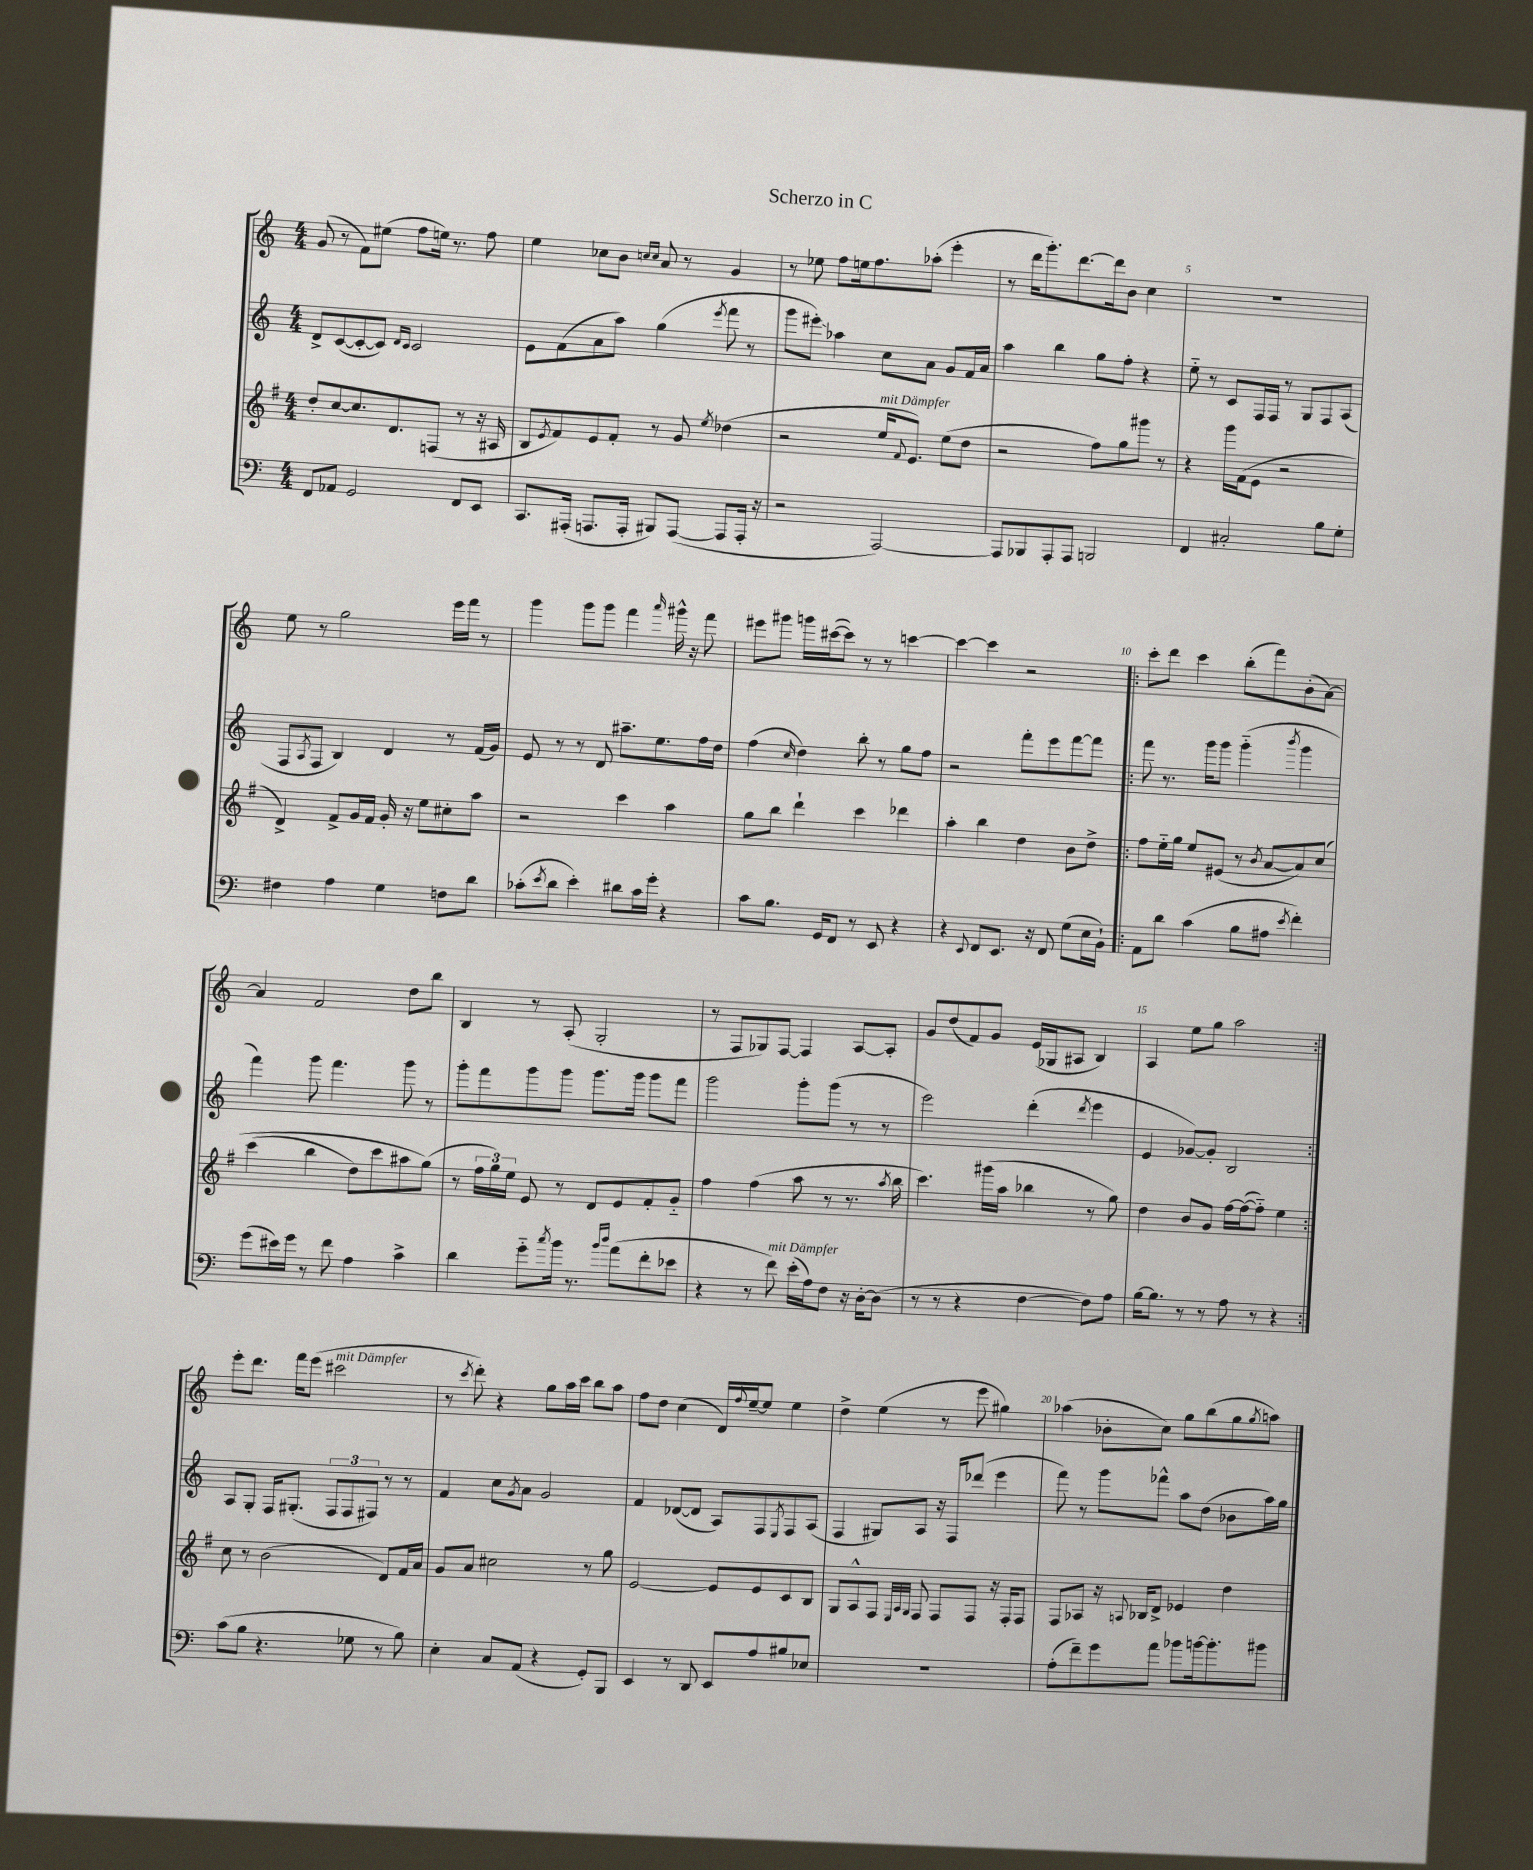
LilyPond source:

\header { title = "Scherzo in C" }
<<
\new StaffGroup <<
\new Staff = "s0" {
    \clef treble \key c \major \numericTimeSignature \time 4/4
    g'8( r8 f'8) eis''8( f''8 e''16) r8. f''8 |
    e''4 ces''8 b'8 \grace { c''16 c''16 } a'8 r8 g'4 |
    r8 ees''8 f''8 e''16 f''8. aes''8-.( e'''4-. |
    r8 d'''16 g'''8.-.) d'''8.~ d'''16 b'8 c''4 |
    R1 |
    e''8 r8 g''2 e'''16 f'''16 r8 |
    g'''4 g'''8 g'''8 f'''4 \grace { a'''16 } gis'''16-^ r16 f'''8 |
    eis'''8 gis'''8 g'''16 cis'''16~( cis'''8) r8 r8 c'''4~ |
    c'''4~ c'''4 r2 |
    \repeat volta 2 { c'''8-. d'''8 c'''4 b''8-.( f'''8) b'8-.( a'8~) |
    a'4 f'2 d''8 b''8 |
    b4 r8 a8-.( g2-. |
    r8 f8 ges8) f8~ f4 a8~ a8-. |
    g'8 d''8( f'8) g'8 e'16( ges16 ais8 b4) |
    a4 e''8 g''8 a''2 | }
    e'''8-. d'''8. f'''16 e'''8( cis'''2^\markup { \italic "mit Dämpfer" } |
    r8 \acciaccatura { c'''8 } d'''8-.) r4 g''8 a''16 c'''16 b''8 a''8 |
    f''8 d''8 c''4( d'16) \appoggiatura { f''8 } e''16~-- e''8 e''4 |
    d''4-> e''4( r8 e'''8 gis''4) |
    aes''4( bes'8-. c''8) g''8 b''8( g''8 \acciaccatura { g''8 } a''8) \bar "|." |
}
\new Staff = "s1" {
    \clef treble \key c \major \numericTimeSignature \time 4/4
    d'8-> c'8~( c'8~-. c'8) \grace { d'16 c'16 } c'2 |
    e'8 f'8( a'8 a''8) g''4( \acciaccatura { e'''8 } f'''8 r8 |
    g'''8 eis'''8-.\glissando) aes''4 c''8 a'8 g'8 f'16 a'16 |
    a''4 b''4 g''8 f''8-. r4 |
    e''8-_ r8 c'8 f16 f16 r8 g8 f8 a8( |
    f8 \acciaccatura { a8 } f8 b4) d'4 r8 f'16( g'16) |
    e'8 r8 r8 d'8 ais''8.-- e''8. f''16 d''16 |
    f''4( \grace { c''16 } d''4) b''8-. r8 g''8 f''8 |
    r2 f'''8-. e'''8 f'''8~ f'''8 |
    \repeat volta 2 { f'''8 r8. g'''16 g'''8 g'''4-_( \acciaccatura { b'''8 } g'''4 |
    f'''4) g'''8 f'''4. g'''8 r8 |
    g'''8-. f'''8 g'''8 g'''8 g'''8. g'''16 g'''8 f'''8 |
    g'''2 g'''8-. g'''8( r8 r8 |
    e'''2) d'''4-.( \acciaccatura { d'''8 } e'''4 |
    e'4 ges'8~) ges'8-. b2 | }
    a8 g8-. f16 gis8.-.( \tuplet 3/2 { f8 f8 fis8) } r8 r8 |
    f'4 c''8 \acciaccatura { g'8 } a'8 g'2 |
    f'4 des'8~( des'8 a8) f8 \acciaccatura { e8 } f8 a8( |
    f4 gis8) a8 r16 f16 des'''8( e'''4 |
    f'''8) r8 g'''8 fes'''8-^ a''8 d''8( bes'8 a''16) g''16 \bar "|." |
}
\new Staff = "s2" {
    \clef treble \key g \major \numericTimeSignature \time 4/4
    d''8-. c''8~ c''8. d'8. f8( r8 r16 ais16 |
    b8 \acciaccatura { e'8 } fis'8) e'8 fis'8-. r8 g'8 \acciaccatura { e''8 } des''4( |
    r2 e''16^\markup { \italic "mit Dämpfer" } \appoggiatura { fis'8 } e'8.) e''8( d''8 |
    r2 fis''8) g''8 gis'''8 r8 |
    r4 g'''16 fis'16( e'8 r2 |
    d'4->) fis'8-> g'16 fis'16 g'16-. r16 e''8 cis''8-. a''8 |
    r2 c'''4 a''4 |
    g''8 b''8 d'''4-! c'''4 des'''4 |
    a''4-. b''4 d''4 b'8 d''8-> |
    \repeat volta 2 { fis''8 e''16-_ g''16 e''8 eis'8( r8 \acciaccatura { b'8 } a'8~ a'8) c''8\( |
    c'''4( b''4 d''8) c'''8 ais''8 g''8(\) |
    r8 \tuplet 3/2 { fis''16 g''16) e''16 } e'8 r8 d'8 e'8 fis'8-. g'8-_ |
    fis''4 fis''4( a''8 r8 r8. \acciaccatura { a''8 } b''16 |
    c'''4.) gis'''16( a''16 bes''4 r8 g''8) |
    d''4 b'8 g'8 fis''16~ fis''16~( fis''8-_) e''4 | }
    c''8 r8 b'2( d'8) fis'16 a'16 |
    g'8 a'8 cis''2 r8 g''8 |
    e'2~ e'8 e'8 c'8 b8 |
    g8 a8-^ fis8 \grace { e32 a32 g32 } fis8 fis8 fis8 r16 fis16-. fis8 |
    fis8 aes8 r16 \appoggiatura { a8 } bes16 d'8-> ees'4 d''4 \bar "|." |
}
\new Staff = "s3" {
    \clef bass \key c \major \numericTimeSignature \time 4/4
    f,8 aes,8 g,2 f,8 e,8 |
    c,8. ais,,16-.( a,,8. a,,16-. bis,,8) a,,8~( a,,8 a,,16-. r16 |
    r2 a,,2~) |
    a,,8 bes,,8 a,,8-. a,,8 b,,2 |
    f,4 cis2-. b8 g8-. |
    fis4 a4 g4 f8 d'8 |
    ces'8-.( \acciaccatura { e'8 } d'8 e'4-.) dis'8 ces'16 g'16-. r4 |
    c'8 b8. g,16 f,8 r8 e,8 r4 |
    r4 \appoggiatura { e,8 } f,8 e,8. r16 f,8 g8( e16 b,16-!) |
    \repeat volta 2 { a,8 d'8 c'4( b8 ais8 \acciaccatura { e'8 } f'4-.) |
    g'8( eis'16) g'16 r8 f'8 a4 c'4-> |
    d'4 g'8-_ \acciaccatura { c''8 } b'16 r8. \grace { b'16 d''16 } a'8( f'8-. ees'8 |
    r4 r8 f'8^\markup { \italic "mit Dämpfer" }) e'16-.( a16) f8 r16 d16~-. d8( |
    r8 r8 r4 f4~ f8) a8 |
    b16~ b8. r8 r8 a8 r8 r4 | }
    c'8( b8 r4. ges8 r8 b8) |
    e4-. c8 a,8( r4 g,8-.) b,,8 |
    e,4 r8 d,8 e,8 a8 bis8 ees8 |
    R1 |
    a8-.( f'8--) g'8 a'8 bes'8 b'16~ b'8.-. bis'8 \bar "|." |
}
>>
>>
\layout { \context { \Score \override BarNumber.break-visibility = ##(#f #t #t) barNumberVisibility = #(every-nth-bar-number-visible 5) } }
